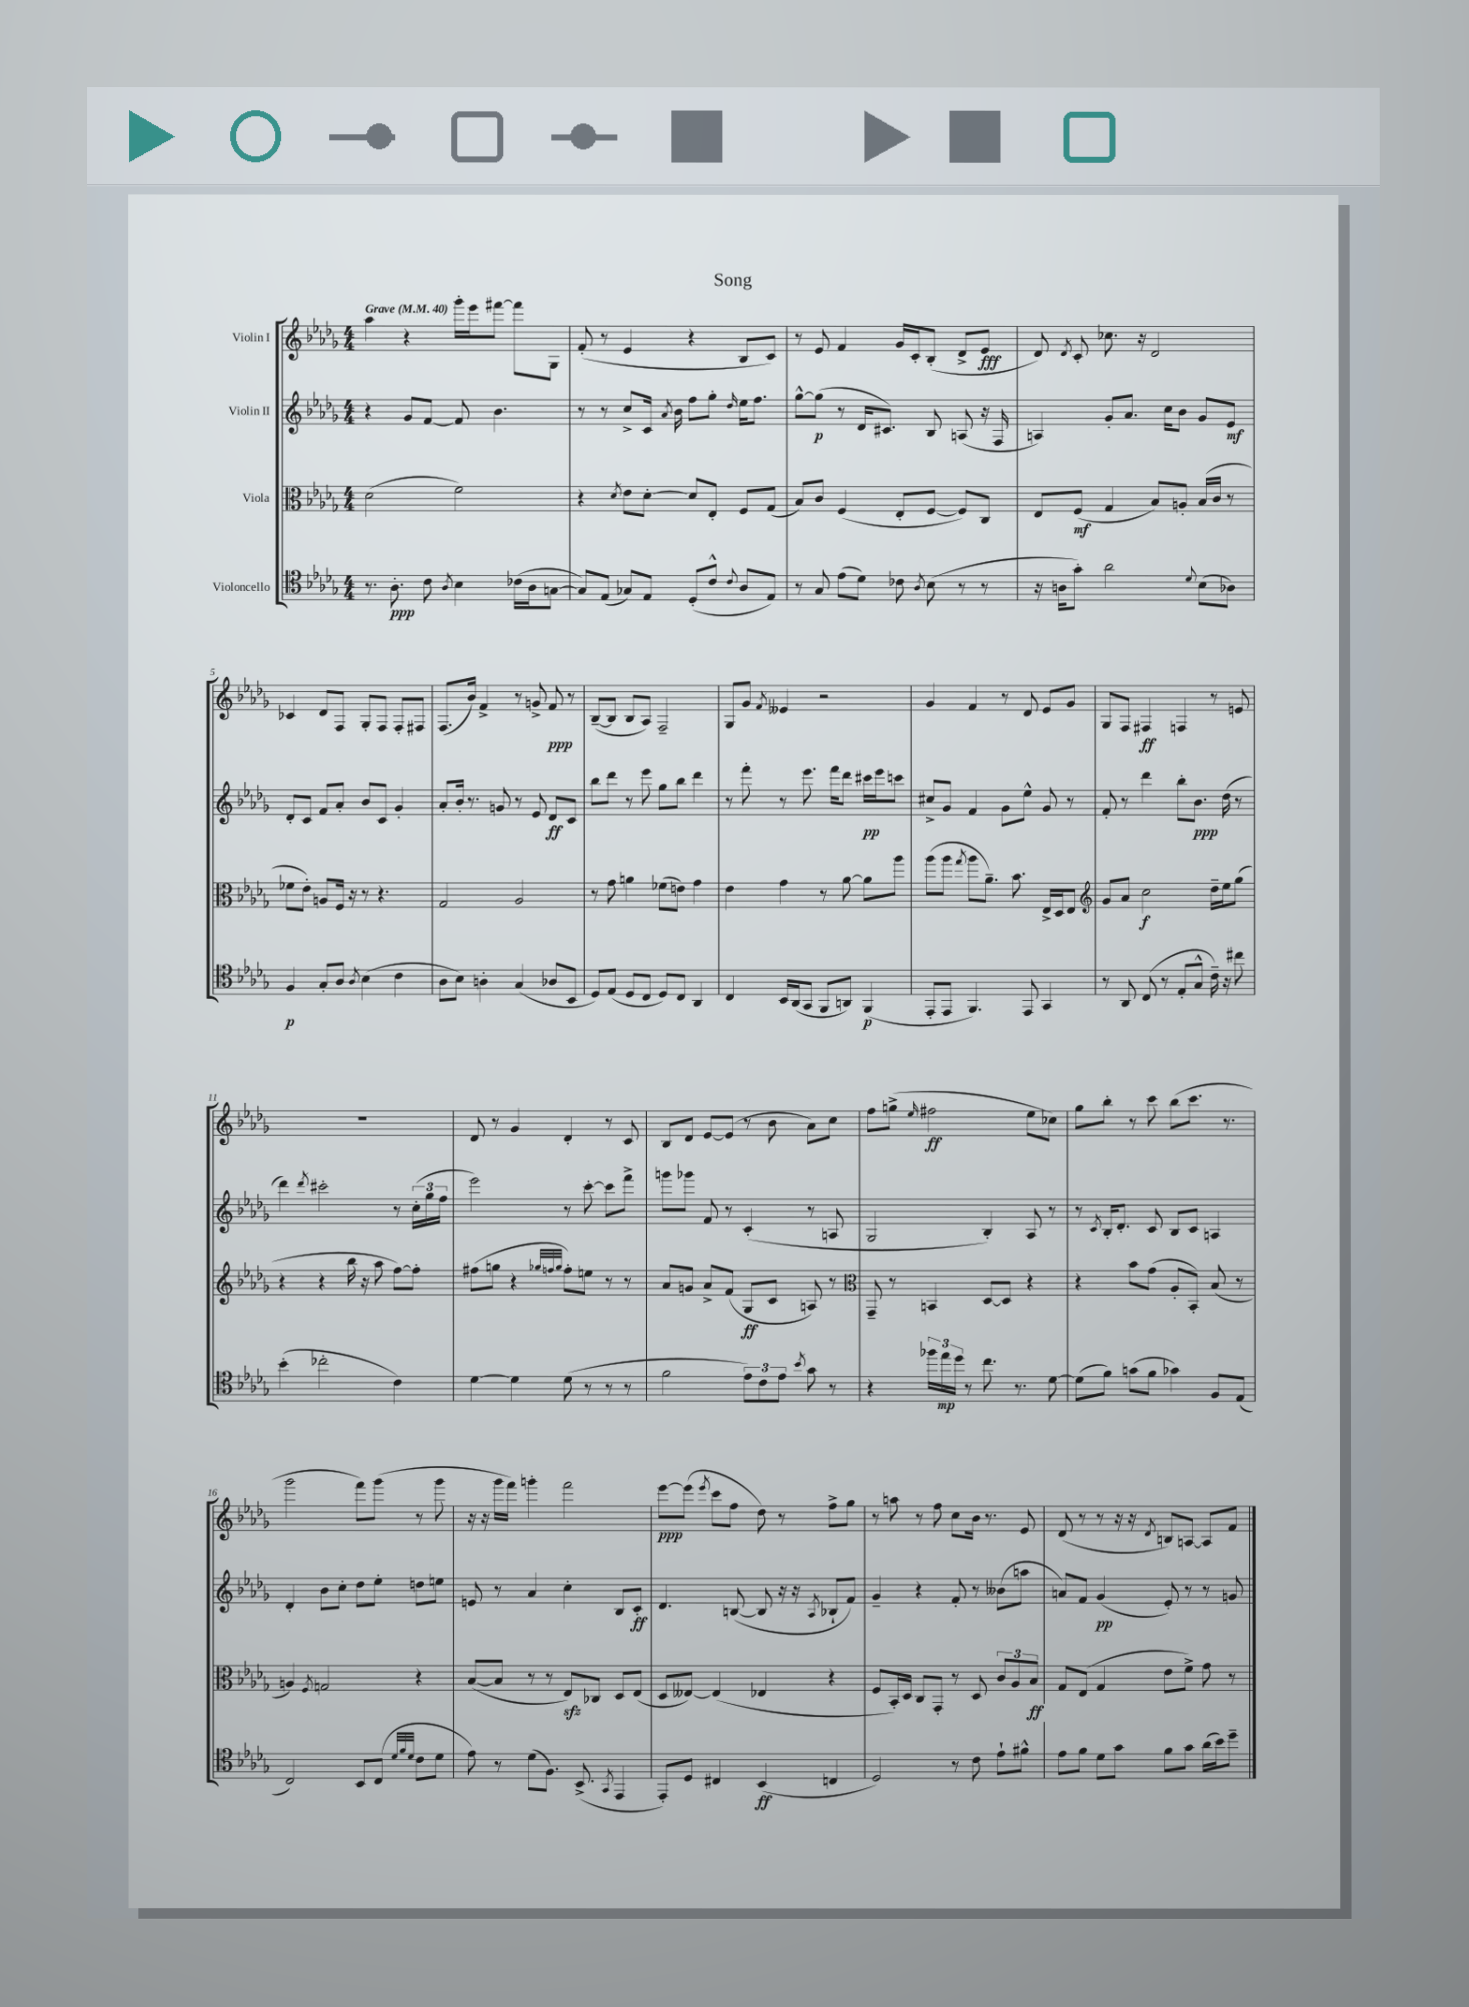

**kern	**kern	**kern	**kern
*staff4	*staff3	*staff2	*staff1
*clefC4	*clefC3	*clefG2	*clefG2
*k[b-e-a-d-g-]	*k[b-e-a-d-g-]	*k[b-e-a-d-g-]	*k[b-e-a-d-g-]
*M4/4	*M4/4	*M4/4	*M4/4
*MM40	*MM40	*MM40	*MM40
8.r	(2d-	4r	4aa-
8.A-'	.	.	.
.	.	8g-	4r
8c	.	[8f	.
8qA-	.	.	.
4B-	2f)	8f]	16ggg-'
.	.	.	16eee-
.	.	4.b-	[8fff#
(16c-	.	.	8fff#]
16A-	.	.	.
[8G	.	.	8G-
=	=	=	=
8G])	4r	8r	(8f'
(8E-	.	8r	8r
.	8qd-	.	.
8G-)	8e-	8cc^	4e-
8E-	[8d-'	16c	.
.	.	8qa-	.
.	.	16b-	.
(8D-'	8d-]	8ff	4r
8c^^	8E-'	8gg-'	.
8qqc	.	16qqdd-	.
8A-	8F	16ee-	8B-
.	.	8.ff	.
8E-)	(8G-	.	8c)
=	=	=	=
8r	8B-)	[8gg-^^	8r
8G-	8c	(8gg-]	8e-
(8e-	(4F	8r	4f
8d-)	.	16d-	.
.	.	8.c#)	.
8c-	8E-'	.	16g-
.	.	.	16c'
8qA-	.	.	.
(8B-	[8F	8B-	(8B-'
8r	8F])	(8A	8d-^
8r	8C	16r	8e-
.	.	16F	.
=	=	=	=
16r	8E-	4A)	8d-)
16A	.	.	.
.	.	.	8qd-
8g-')	(8F	.	8c'
2a-	4G-	8g-'	8.cc-
.	.	8.a-	.
.	.	.	16r
.	8B-)	.	2d-
.	.	16cc	.
.	8A'	8b-	.
8qqd-	.	.	.
(8B-	(16B-	8g-	.
.	16c	.	.
8A-)	8r	8e-	.
=	=	=	=
4F	8f-	8d-'	4c-
.	8e-')	8c	.
8G-'	8A	8f	8d-
8A-	16F	8a-'	8F
.	16r	.	.
8qA-	.	.	.
(4B-	8r	8b-	8G-'
.	4.r	8c	8F
4c	.	4g-'	8F'
.	.	.	8F#
=	=	=	=
8A-	2G-	8a-'	(8.F
8B-)	.	16b-'	.
.	.	8.r	16b-)
4A'	.	.	4f^
.	.	8g	.
(4G-	2A-	8r	8r
.	.	8e-	8g^
8A-	.	8d-	8f
8BB-	.	8c	8r
=	=	=	=
8D-)	8r	8bb-	([8B-~
(8E-	8g-	8ddd-	8B-]
8D-	4a	8r	8B-
8C	.	8eee-	8A-)
8D-)	(8f-	8gg-	2F~
8C	8e)	8bb-	.
4AA-	4g-	4ddd-	.
=	=	=	=
4C	4e-	8r	8G-
.	.	8fff'	8g-
.	.	.	8qf
16BB-	4g-	8r	4e--
(16AA-	.	.	.
8GG-	.	8.eee-	.
8FF	8r	.	2r
.	.	16fff	.
8AA)	[8a-	8ddd-	.
(4FF	8a-]	16ccc#	.
.	.	16eee-	.
.	8aa-	8ccc	.
=	=	=	=
8EE-'	(8aa-	8cc#^	4g-
8EE-	8aa-	8g-	.
.	8qgg-	.	.
4.FF)	8aa-	4f	4f
.	8.a-~)	.	.
.	.	8g-	8r
.	8.b-	.	.
8EE-	.	8ee-^^	8d-
4GG-	16E-^	8g-	8e-
.	16D-	.	.
.	8E-	8r	8g-
=	=	=	=
*	*clefG2	*	*
8r	8g-	8f'	8G-
8AA-	8a-	8r	8F
(8C	2cc	4ddd-	4F#
8r	.	.	.
8E-'	.	8bb-'	4F
8G-^^	.	8.b-	.
16c~)	16dd-~	.	8r
16r	16ee-	(16dd-	.
8cc#	(8gg-	8r	8e
=	=	=	=
(4b-'	4r	4ddd-)	1r
.	.	8qddd-	.
2cc-'	4r	2ccc#'	.
.	16bb-	.	.
.	16r	.	.
.	8aa-	.	.
4c)	[8ff)	8r	.
.	8ff']	(24cc'	.
.	.	24gg-	.
.	.	24ff	.
=	=	=	=
[4d-	(8ff#	2eee-)	8d-
.	8gg	.	8r
4d-]	4r	.	4g-
.	32qqgg-	.	.
.	32qqff	.	.
.	32qqgg-	.	.
(8d-	8ff')	8r	4d-'
8r	8ee	[8ccc'	.
8r	8r	8ccc]	8r
8r	8r	8fff^	8c
=	=	=	=
2f	8a-	8ggg	8B-
.	8g	8ggg-	8d-
.	8a-^	8f	[8e-
.	(8f	8r	(8e-]
12e-)	8G-	(4c'	8r
12c	.	.	.
.	8c	.	8b-
12e-	.	.	.
8qb-	.	.	.
8g-	8A)	8r	8a-)
8r	8r	8A	8cc
=	=	=	=
*	*clefC3	*	*
4r	8GG-~	2G-	8ff
.	8r	.	(8gg^
.	.	.	16qqee-
24ff-	4BB	.	2ff#
24ee-	.	.	.
24dd-	.	.	.
8r	.	.	.
8.cc	[8D-	4B-')	.
.	8D-]	.	.
8.r	.	.	.
.	4r	8A-	8ee-
[8d-	.	8r	8cc-)
=	=	=	=
(8d-]	4r	8r	8gg-
.	.	8qc	.
8f)	.	16B-'	8bb-'
.	.	8.d-'	.
(8g	8b-	.	8r
8f	(8g-	8c	8ccc
4g-)	8A-'	8B-	(8bb-
.	8BB-')	8c	8.ccc
8F	(8B-	4A	.
.	.	.	8.r
(8E-	8r	.	.
=	=	=	=
2C)	4A)	4d-'	2ggg-
.	8qF	.	.
.	2G	8b-	.
.	.	8cc'	.
8BB-	.	8dd-	8fff)
(8C	.	8ee-'	(8ggg-
32qqd-	.	.	.
32qqf	.	.	.
32qqd-	.	.	.
8c	4r	8dd	8r
8d-	.	8ee	8ggg-
=	=	=	=
8e-)	([8B-	8e	16r
.	.	.	16r
8r	8B-]	8r	16ggg-
.	.	.	16fff)
(8d-	8r	4a-	4ggg'
8.F)	8r	.	.
.	8E-)	4cc'	2fff
(8.BB-^	.	.	.
.	8C-	.	.
8qGG-	.	.	.
4EE-	8D-	8B-	.
.	(8E-	8c'	.
=	=	=	=
8EE-')	8D-	4.d-	[8eee-
8D-	[8E--)	.	(8eee-]
.	.	.	8qeee-
4C#	(4E--]	.	8ccc
.	.	([8B	8ff
(4BB-	4E-	8B]	8dd-)
.	.	16r	8r
.	.	16r	.
.	.	8qA-	.
4C	4r	8B-`	8ff^
.	.	8f)	8gg-
=	=	=	=
2D-)	8F	4g-~	8r
.	16BB-')	.	8aa
.	16D-	.	.
.	8C	4r	8r
.	8GG-'	.	8ff
8r	8r	8f'	8cc
8c	8D-	8r	16b-
.	.	.	8.r
8e-`	12c	(8b--	.
.	12A-	.	.
8f#^^	.	8aa	8e-
.	12B-	.	.
=	=	=	=
8e-	8G-	8a)	(8d-
8f	(8E-	8f	8r
8d-	4G-	(4g-	8r
8g-	.	.	16r
.	.	.	16r
.	.	.	8qd-
8f	8e-	8e-')	8B)
8g-	8f^)	8r	[8A
(16a-	8g-	8r	8A]
16b-)	.	.	.
8dd-~	8r	8g	8f
==	==	==	==
*-	*-	*-	*-
